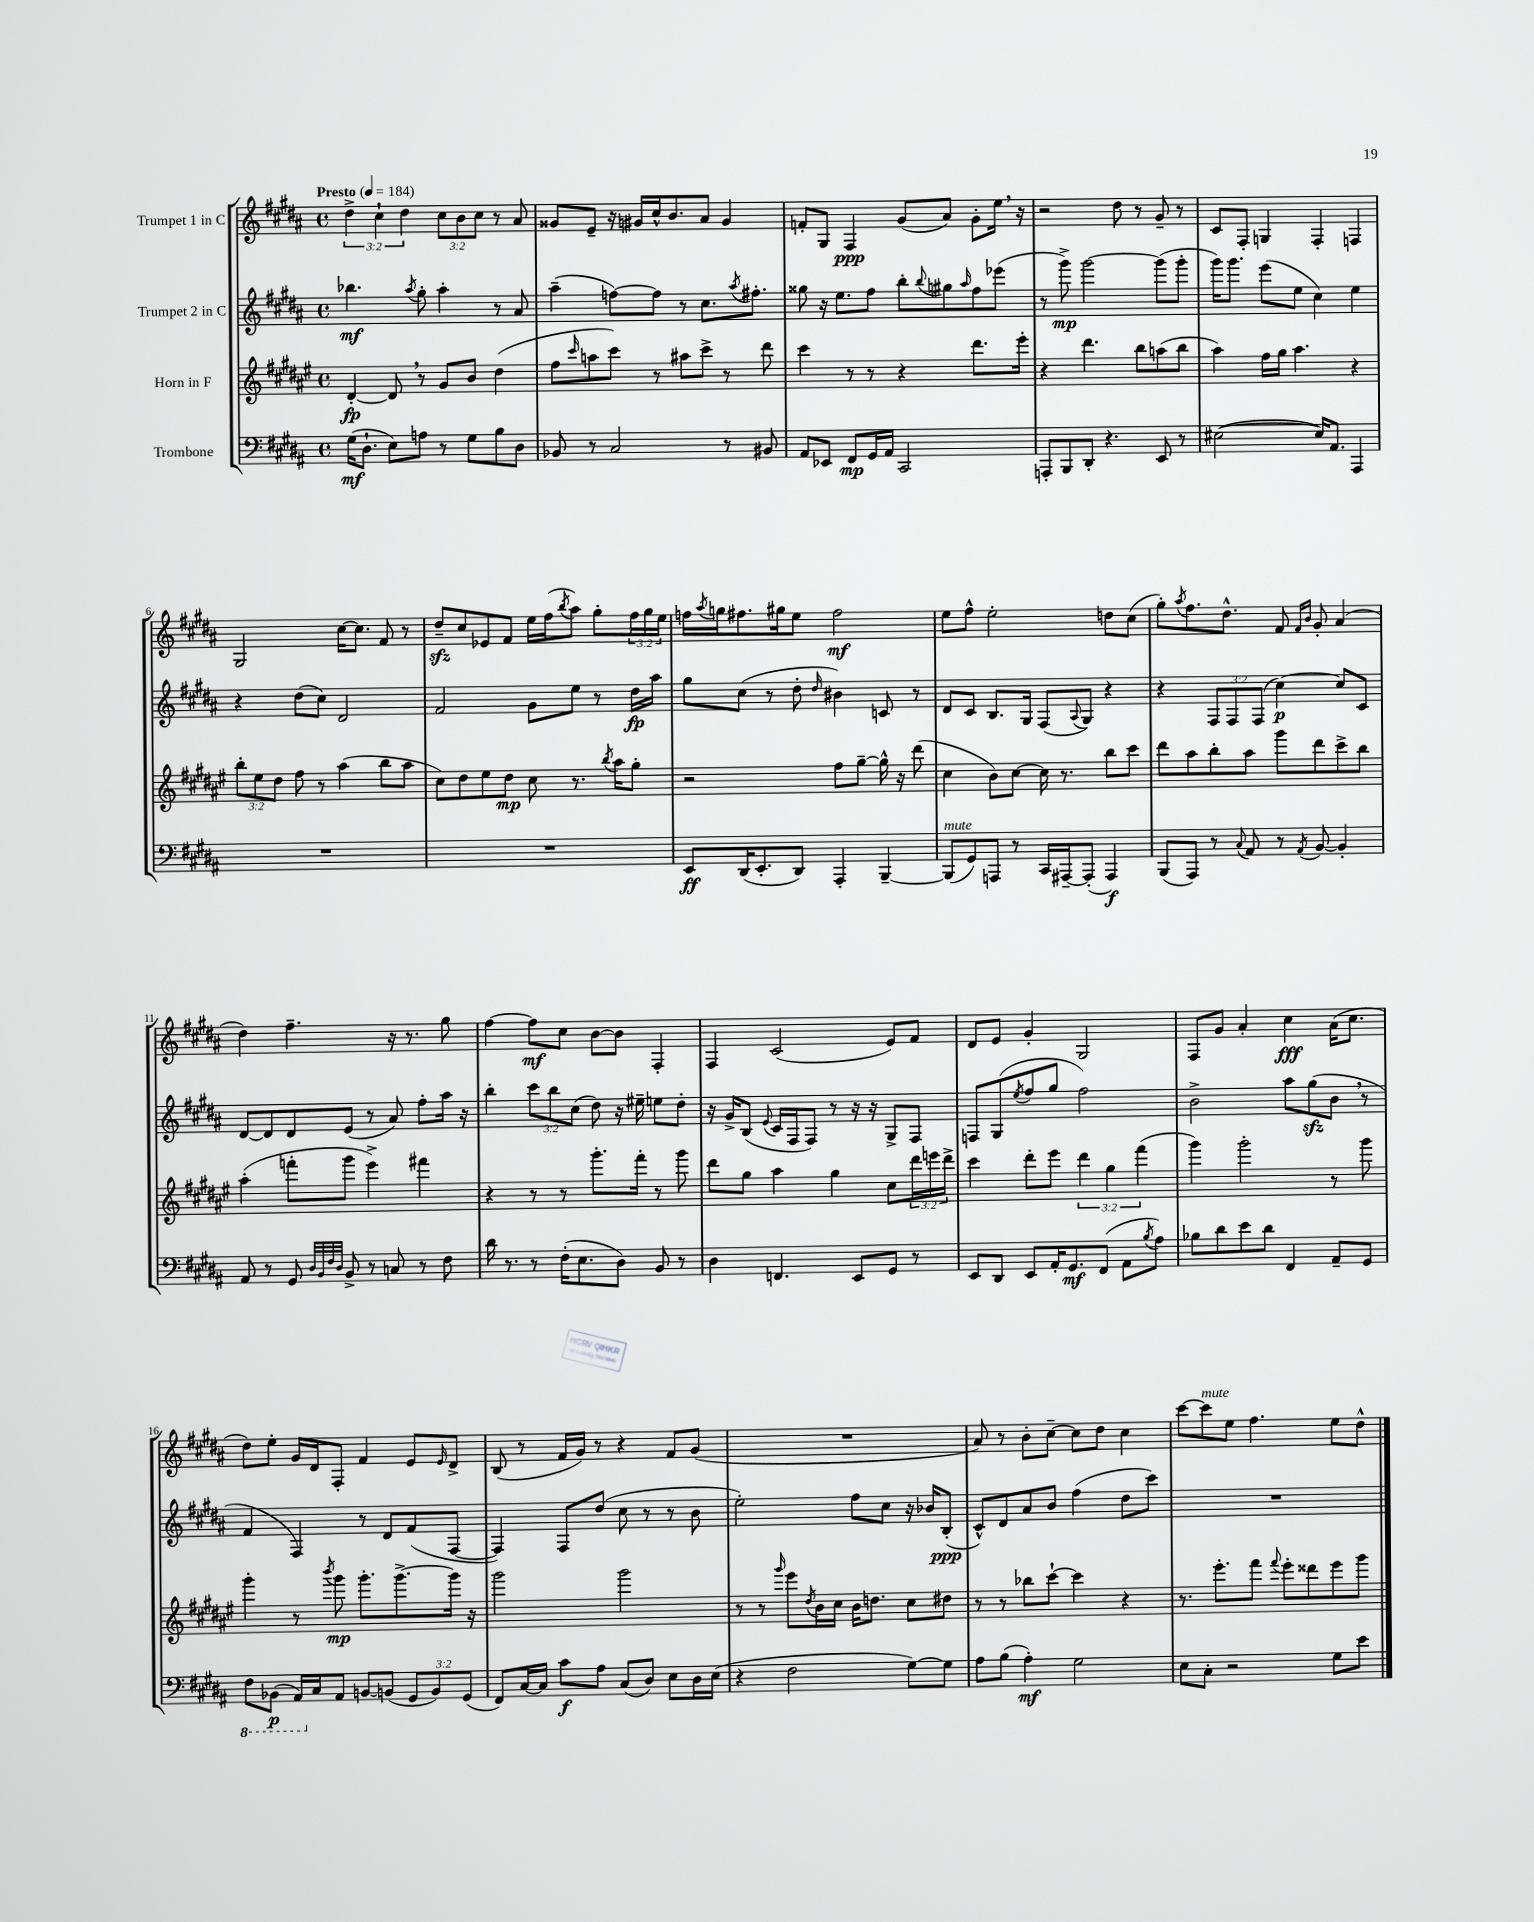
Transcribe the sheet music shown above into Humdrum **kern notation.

**kern	**kern	**kern	**kern
*staff4	*staff3	*staff2	*staff1
*clefF4	*clefG2	*clefG2	*clefG2
*k[f#c#g#d#a#]	*k[f#c#g#d#a#e#]	*k[f#c#g#d#a#]	*k[f#c#g#d#a#]
*M4/4	*M4/4	*M4/4	*M4/4
*met(c)	*met(c)	*met(c)	*met(c)
*MM184	*MM184	*MM184	*MM184
(16G#\LK	[4d#'/	4.bb-\	6dd#^\
8.D#`\J	.	.	.
.	.	.	6cc#`\
8E\L)	8d#/]	.	.
.	.	.	6dd#\
.	.	8qaa#/	.
8A\J	8r	8gg#'\	.
8r	8g#/L	4aa#'\	12cc#\L
.	.	.	12b\
8G#\L	8b/J	.	.
.	.	.	12cc#\J
8B\	(4dd#\	8r	8r
8D#\J	.	8a#/	8a#/
=	=	=	=
8BB-/	8ff#\L	(4aa#~\	8g##/L
.	16qqccc#/	.	.
8r	8aa\	.	8e~/J
2C#/	8ccc#\J)	[8ff\L)	16r
.	.	.	16g#/LL
.	8r	8ff\]J	16cc#^^/J
.	.	.	8.b/
.	8aa#\L	8r	.
.	8ccc#^\J	8.cc#\L	8a#/J
8r	8r	.	4g#/
.	.	8qaa#/	.
.	.	8.ff#'\J	.
8BB#/	8ddd#\	.	.
=	=	=	=
8AA#/L	4ccc#\	8gg##\	8f'/L
8EE-/J	.	16r	8G#/J
.	.	8.ee\L	.
8FF#/L	8r	.	4F#/
16GG#/L	8r	8ff#\J	.
16AA#/JJ	.	.	.
2CC#/	4r	8bb'\L	(8g#/L
.	.	8qqbb/	.
.	.	8gg#\	8a#/J)
.	.	16qqaa#/	.
.	8.ddd#\L	8ff#\	8g#'\L
.	.	(8eee-\J	16ee\Jk
.	16eee#'\Jk	.	16r
=	=	=	=
8AAA'/L	4r	8r	2r
8BBB/	.	8ggg#^\)	.
8DD#'/J	4.ddd#\	[2ggg#\	.
4.r	.	.	.
.	.	.	8dd#\
.	8bb\L	.	8r
8EE/	(8aa\	(8ggg#\]L	8g#~/
8r	8bb\J	8ggg#'\J	8r
=	=	=	=
([2E#\	4aa#\)	16ggg#\LK)	8c#/L
.	.	8.ggg#\J	.
.	.	.	8F#'/J
.	16ff#\LL	(8eee\L	4G/
.	16gg#\JJ	.	.
.	4.aa#\	8ee\J	.
16E#/]LK)	.	4cc#\)	4F#'/
8.AA#/J	.	.	.
4AAA#/	4r	4ee\	4F/
=	=	=	=
1r	12bb'\L	4r	2G#/
.	12ee#\	.	.
.	12dd#\J	.	.
.	8ff#\	(8dd#\L	.
.	8r	8cc#\J)	.
.	(4aa#\	2d#/	[16cc#\LK
.	.	.	8.cc#\]J
.	8bb\L	.	8f#/
.	8aa#\J	.	8r
=	=	=	=
1r	8cc#\L)	2f#/	8dd#~/L
.	8dd#\	.	8cc#/
.	8ee#\	.	8e-/
.	8dd#\J	.	8f#/J
.	8cc#\	8g#\L	16ee\LL
.	.	.	(16ff#\J
.	.	.	8qbb/
.	8.r	8ee\J	8aa#\J)
.	.	8r	8gg#'\L
.	8qbb/	.	.
.	16aa#\LK	.	.
.	8gg#'\J	16dd#\LL	24ff#\L
.	.	.	24gg#\
.	.	16aa#\JJ	.
.	.	.	24ee\JJ
=	=	=	=
8EE/L	2r	8gg#\L	16ff\LL
.	.	.	8qaa#/
.	.	.	16gg\J
(16DD#/K	.	(8cc#\J	8.ff#\
8.EE'/	.	.	.
.	.	8r	.
.	.	.	16gg#\k
8DD#/J)	.	8dd#'\	8ee\J
.	.	16qqdd#/	.
4AAA#'/	8ff#\L	4b#\)	2ff#\
.	[8gg#~\J	.	.
[4BBB~/	16gg#^^\]	8c/	.
.	16r	.	.
.	(8ddd#\	8r	.
=	=	=	=
(8BBB/]L	4cc#\	8d#/L	8ee\L
8GG#/)	.	8c#/J	8ff#^^\J
8AAA/J	8b\L)	8.B/L	2ee'\
8r	[8cc#\J	.	.
.	.	16G#/Jk	.
16CC#/LL	16cc#\]	(8F#/L	.
[16AAA#~/J	8.r	.	.
.	.	8qqA#/	.
(8AAA#'/]J	.	8G#/J)	.
4AAA#/)	8bb\L	4r	8dd\L
.	8ccc#\J	.	(8cc#\J
=	=	=	=
(8BBB/L	8ddd#\L	4r	8gg#'\L)
.	.	.	8qaa#/
8AAA#/J)	8aa#\	.	8.ff#\
8r	8bb'\	12F#/L	.
.	.	.	8.dd#^^\J
.	.	12F#/	.
8qqC#/	.	.	.
8AA#/	8aa#\J	.	.
.	.	(12F#/J	.
8r	8ggg#\L	[4cc#\)	8f#/
.	.	.	16qqf#/LL
8qAA#/	.	.	16qqb/JJ
[8BB/	8ddd#\	.	8g#'/
4BB'/]	8ccc#^\	8cc#/]L	(4a#/
.	8bb\J	8c#/J	.
=	=	=	=
8AA#/	(4aa#'\	[8d#/L	4dd#\)
8r	.	8d#/]	.
8GG#/	8fff'\L	8d#/	4.ff#~\
32qqD#/LLL	.	.	.
32qqBB/	.	.	.
32qqF#/	.	.	.
32qqD#/JJJ	.	.	.
8BB^/	8ggg#\J	(8e/J	.
8r	4eee#^\)	8r	.
8C/	.	8a#/)	16r
.	.	.	8.r
8r	4fff#\	8ff#'\L	.
8F#\	.	16aa#\Jk	8gg#\
.	.	16r	.
=	=	=	=
16d#\	4r	4bb'\	[4ff#\
8.r	.	.	.
8r	8r	12ccc#\L	8ff#\]L
.	.	12bb\	.
(16F#'\LK	8r	.	8cc#\J
.	.	(12cc#\J	.
8.E\	.	.	.
.	8.ggg#'\L	8dd#\)	[8b\L
8D#\J)	.	16r	8b\]J
.	16fff#'\Jk	16ee#~\	.
8BB/	8r	8ee\L	4F#'/
8r	8ggg#\	8dd#'\J	.
=	=	=	=
4D#\	8ddd#\L	16r	4F#/
.	.	16g#^/LK	.
.	8gg#\J	(8B/J	.
.	.	8qqe/	.
4.FF/	4aa#\	16c#/LL	(2c#/
.	.	16F#/J	.
.	.	8F#/J)	.
.	4gg#\	8r	.
8EE/L	.	16r	.
.	.	16r	.
8GG#/J	8cc#\L	8G#^/L	8e/L)
8r	24ddd#\L	8F#/J	8f#/J
.	24eee\	.	.
.	24ddd#^\JJ	.	.
=	=	=	=
8EE/L	4ccc#\	8F/L	8d#/L
8DD#/J	.	(8G#/	8e/J
.	.	8qee/	.
8EE/L	8ddd#'\L	8ff#/	4g#'/
16AA#'/K	8eee#\J	8gg#/J	.
8.GG#/	.	.	.
.	6ddd#\	2ff#\)	2G#/
(8FF#/J	.	.	.
.	6gg#\	.	.
8AA#\L	.	.	.
.	(6fff#\	.	.
8qB/	.	.	.
8A#\J)	.	.	.
=	=	=	=
8B-\L	4ggg#\)	2b^\	8F#/L
8d#\	.	.	8g#/J
8e\	2ggg#'\	.	4a#'/
8d#\J	.	.	.
4FF#/	.	8aa#\L	4cc#\
.	.	(8gg#\	.
8AA#~/L	8r	8b\J	(16a#\LK
.	.	.	8.cc#\J
8GG#/J	8ggg#\	8r	.
=	=	=	=
8FF#\L	4ggg#'\	4f#/	8dd#\L)
(8BBB-\J	.	.	8ee'\J
16AAA#/LL)	8r	4F#/)	16g#/LL
16C#/J	.	.	16d#/J
.	8qbbb/	.	.
8AA#/J	8ggg#\	.	8F#'/J
[8BB/L	8.ggg#'\L	8r	4f#/
(8BB/]J	.	8d#/L	.
.	[8.ggg#^\	.	.
12GG#/L	.	(8f#/	8e/L
12BB/)	.	.	.
.	.	.	16qqe/
.	16ggg#\]Jk	[8F#/J	8d#^/J
(12GG#/J	.	.	.
.	16r	.	.
=	=	=	=
8FF#/L)	2ggg#\	4F#/])	(8B/
[16C#/L	.	.	8r
16C#/]JJ	.	.	.
8c#\L	.	8F#/L	16f#/LL
.	.	.	16g#/JJ)
8A#\J	.	(8dd#/J	8r
(8C#/L	2ggg#\	8cc#\	4r
8D#/J)	.	8r	.
8E\L	.	8r	8f#/L
16D#\L	.	8b\	(8g#/J
(16E\JJ	.	.	.
=	=	=	=
4r	8r	2ee'\)	1r
.	8r	.	.
.	16qqggg#/	.	.
2F#\	8eee#\L	.	.
.	8qdd#/	.	.
.	16b\L	.	.
.	16cc#\JJ	.	.
.	16b\LK	8ff#\L	.
.	8.dd\J	.	.
.	.	8cc#\J	.
[8G#\L)	8cc#\L	16r	.
.	.	16b-/LK	.
8G#\]J	8dd#\J	(8B'/J	.
=	=	=	=
8A#\L	8r	8c#^^/L)	8a#/)
(8B\J	8r	8d#/	8r
4A#'\)	8bb-\L	8a#/	8b'\L
.	[8ccc#`\J	8b/J	[8cc#~\J
2G#\	4ccc#\]	(4ff#\	8cc#\]L
.	.	.	8dd#\J
.	4r	8dd#\L	4cc#\
.	.	8ccc#\J)	.
=	=	=	=
8E\L	8.r	1r	[8ccc#\L
8C#'\J	.	.	8ccc#\]
.	8.eee#'\L	.	.
2r	.	.	8ee\J
.	8fff#\J	.	4.ff#\
.	8qqfff#/	.	.
.	8eee#'\L	.	.
.	8ddd##\	.	.
8G#\L	8eee#\	.	8ee\L
8e\J	8ggg#\J	.	8dd#^^\J
==	==	==	==
*-	*-	*-	*-
